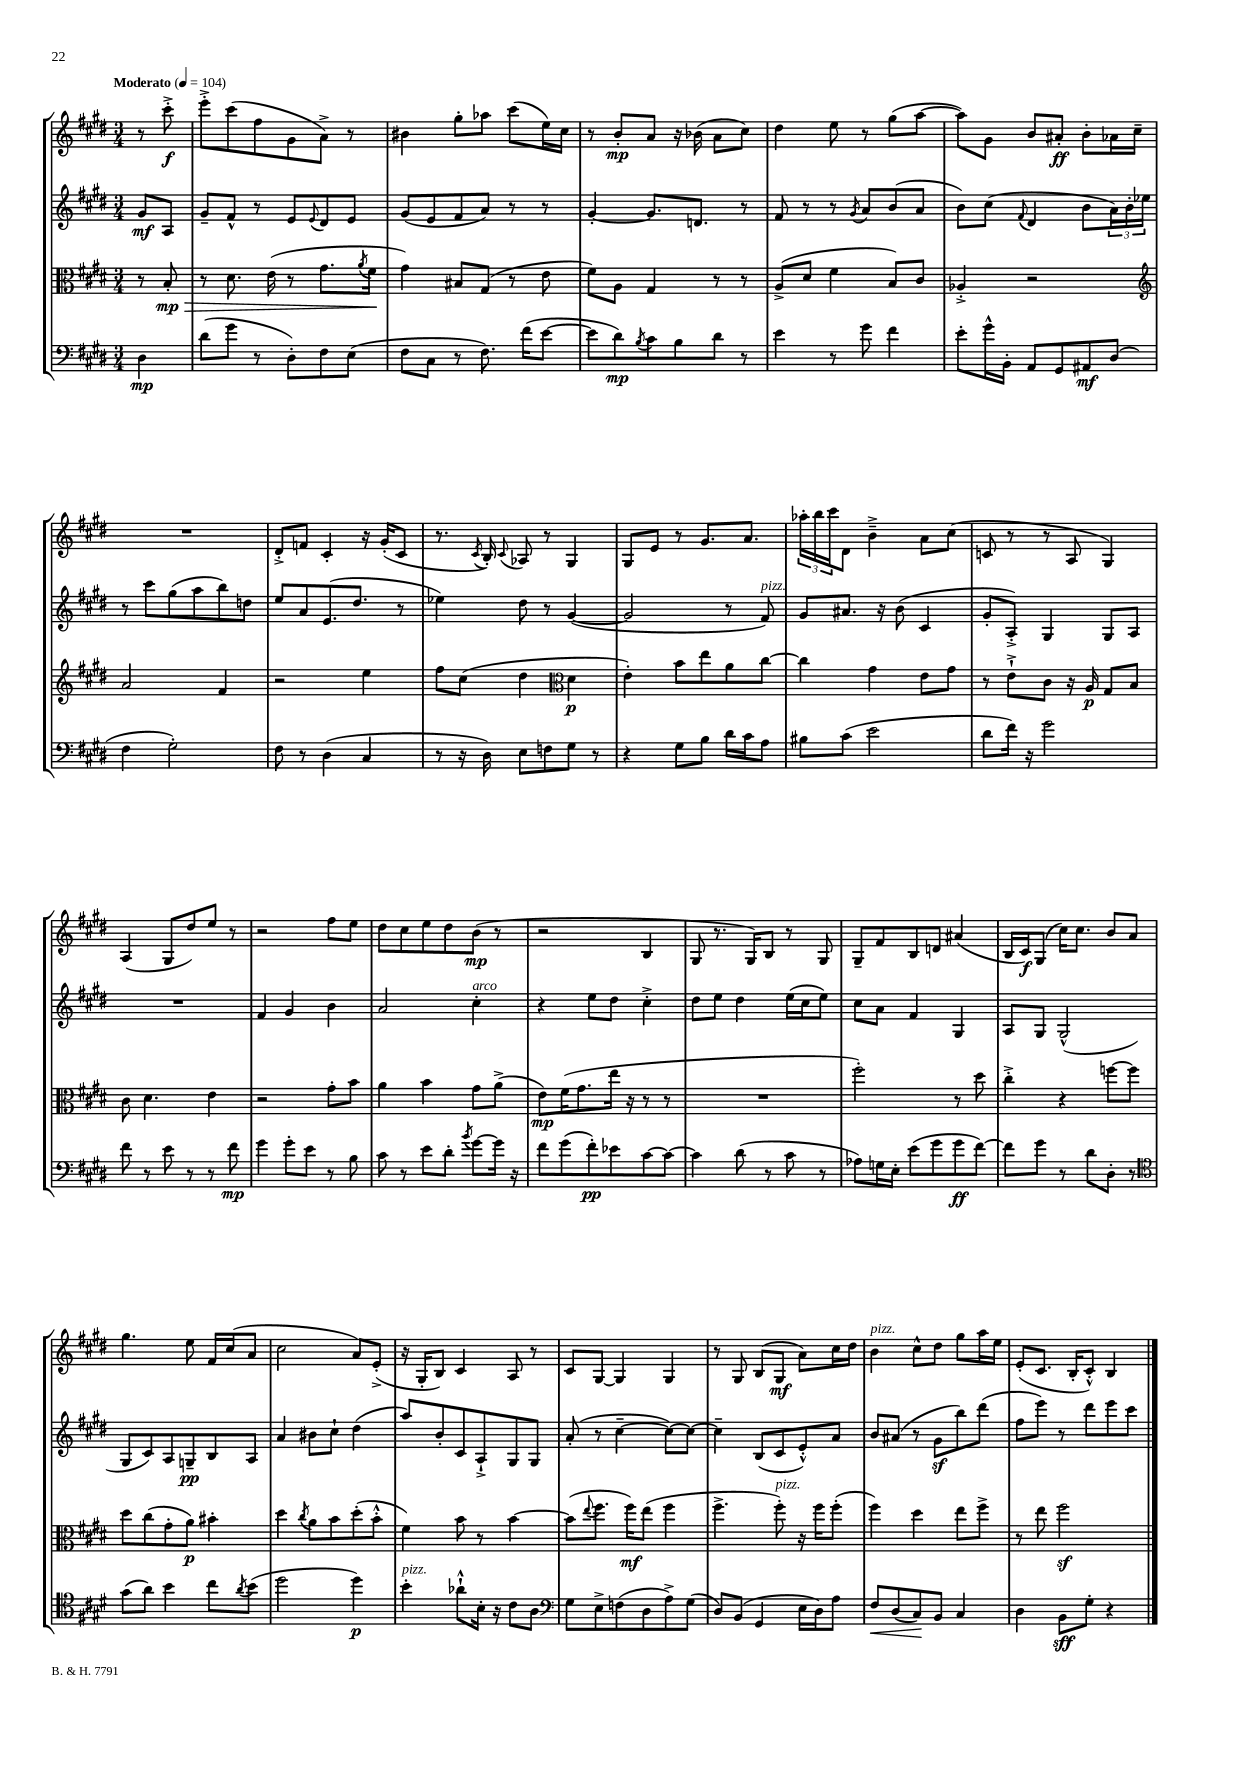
<<
\new StaffGroup <<
\new Staff = "s0" {
    \clef treble \key e \major \numericTimeSignature \time 3/4 \partial 4 \tempo "Moderato" 4 = 104
    r8 cis'''8-.->\f |
    e'''8-.-> cis'''8( fis''8 gis'8 a'8->) r8 |
    bis'4 gis''8-. aes''8 cis'''8( e''16) cis''16 |
    r8 b'8-.\mp a'8 r16 bes'16( a'8 cis''8) |
    dis''4 e''8 r8 gis''8( a''8~ |
    a''8) gis'8 b'8 ais'8-.\ff b'8-. aes'16 cis''16-- |
    R2. |
    dis'8-.-> f'8 cis'4-. r16 gis'16-.( cis'8 |
    r8. \acciaccatura { cis'8 } b16-.) \appoggiatura { cis'8 } aes8 r8 gis4 |
    gis8 e'8 r8 gis'8. a'8. |
    \tuplet 3/2 { aes''16-. b''16 cis'''16 } dis'8 b'4---> a'8 cis''8( |
    c'8 r8 r8 a8 gis4) |
    a4( gis8 dis''8) e''8 r8 |
    r2 fis''8 e''8 |
    dis''8 cis''8 e''8 dis''8 b'8\mp( r8 |
    r2 b4 |
    gis8 r8. gis16) b8 r8 gis8 |
    gis8-- fis'8 b8 d'8 ais'4( |
    b16 cis'16\f) gis8( cis''16) cis''8. b'8 a'8 |
    gis''4. e''8 fis'16 cis''16( a'8 |
    cis''2 a'8) e'8-.->( |
    r16 gis16-. b8) cis'4 a8 r8 |
    cis'8 gis8~ gis4 gis4 |
    r8 gis8 b8( gis8\mf a'8) cis''16 dis''16 |
    b'4^\markup { \italic "pizz." } cis''8-^ dis''8 gis''8 a''16 e''16 |
    e'8-.( cis'8. b16-. cis'8-.-^) b4 \bar "|." |
}
\new Staff = "s1" {
    \clef treble \key e \major \numericTimeSignature \time 3/4 \partial 4
    gis'8\mf a8 |
    gis'8-- fis'8-^ r8 e'8 \appoggiatura { e'8 } dis'8 e'8 |
    gis'8( e'8 fis'8 a'8) r8 r8 |
    gis'4~-. gis'8. d'8. r8 |
    fis'8 r8 r8 \acciaccatura { gis'8 } a'8 b'8( a'8 |
    b'8) cis''8( \appoggiatura { fis'8 } dis'4 b'8 \tuplet 3/2 { a'16) b'16-. ees''16 } |
    r8 cis'''8 gis''8( a''8 b''8) d''8 |
    e''8 a'8 e'8.( dis''8. r8 |
    ees''4) dis''8 r8 gis'4~( |
    gis'2 r8 fis'8^\markup { \italic "pizz." }) |
    gis'8 ais'8. r16 b'8( cis'4 |
    gis'8-. a8-.->) gis4 gis8 a8 |
    R2. |
    fis'4 gis'4 b'4 |
    a'2 cis''4-.^\markup { \italic "arco" } |
    r4 e''8 dis''8 cis''4-.-> |
    dis''8 e''8 dis''4 e''16( cis''16 e''8) |
    cis''8 a'8 fis'4 gis4 |
    a8 gis8 gis2-^( |
    gis8 cis'8) a8 g8--\pp b8 a8 |
    a'4 bis'8 cis''8-! dis''4( |
    a''8) b'8-. cis'8 a8-!-> gis8 gis8 |
    a'8-.( r8 cis''4~-- cis''8~) cis''8~ |
    cis''4-- b8( cis'8 e'8-.-^) a'8 |
    b'8 ais'8( r8 gis'8\sf b''8) dis'''8( |
    fis''8 e'''8) r8 dis'''8 e'''8 cis'''8 \bar "|." |
}
\new Staff = "s2" {
    \clef alto \key e \major \numericTimeSignature \time 3/4 \partial 4
    r8 b8-.\mp\> |
    r8 dis'8. e'16( r8 gis'8. \acciaccatura { a'8 } fis'16\! |
    gis'4) bis8 gis8( r8 e'8 |
    fis'8) a8 gis4 r8 r8 |
    a8->( dis'8 fis'4 b8) cis'8 |
    aes4-.-> r2 |
    \clef treble a'2 fis'4 |
    r2 e''4 |
    fis''8 cis''8( dis''4 \clef alto dis'4\p |
    e'4-.) b'8 e''8 a'8 cis''8~ |
    cis''4 gis'4 e'8 gis'8 |
    r8 e'8-!-> cis'8 r16 a16\p gis8 b8 |
    cis'8 dis'4. e'4 |
    r2 gis'8-. b'8 |
    a'4 b'4 gis'8 a'8->( |
    e'8\mp) fis'16( gis'8. e''16 r16 r8 r8 |
    R2. |
    fis''2-.) r8 dis''8 |
    cis''4-.-> r4 f''8~ f''8 |
    dis''8 cis''8( gis'8-. a'8\p) bis'4-. |
    dis''4 \acciaccatura { cis''8 } a'8 b'8 dis''8-.( b'8-.-^ |
    fis'4) b'8 r8 b'4~ |
    b'8( \appoggiatura { e''8 } fis''8. fis''16\mf) e''8( fis''4 |
    fis''4.-> fis''8-.^\markup { \italic "pizz." }) r16 fis''16 fis''8-.( |
    fis''4) dis''4 e''8 fis''8-> |
    r8 e''8 fis''2\sf \bar "|." |
}
\new Staff = "s3" {
    \clef bass \key e \major \numericTimeSignature \time 3/4 \partial 4
    dis4\mp |
    dis'8( gis'8 r8 dis8-.) fis8 e8( |
    fis8 cis8 r8 fis8.) fis'16( e'8~ |
    e'8 dis'8\mp) \acciaccatura { b8 } cis'8 b8 dis'8 r8 |
    e'4 r8 gis'8 fis'4 |
    e'8-. gis'16-^ b,16-. a,8 gis,8 ais,8\mf dis8( |
    fis4 gis2-.) |
    fis8 r8 dis4( cis4 |
    r8 r16 dis16) e8 f8 gis8 r8 |
    r4 gis8 b8 dis'16 cis'16 a8 |
    bis8 cis'8( e'2 |
    dis'8 fis'16) r16 gis'2 |
    fis'8 r8 e'8 r8 r8 fis'8\mp |
    gis'4 gis'8-. e'8 r8 b8 |
    cis'8 r8 e'8 dis'8-. \acciaccatura { b'8 } gis'8~ gis'16 r16 |
    fis'8 gis'8( fis'8-.\pp) ees'8 cis'8~ cis'8~ |
    cis'4 dis'8( r8 cis'8 r8 |
    aes8) g16 e16-. e'8( gis'8 gis'8\ff fis'8~) |
    fis'8 gis'8 r8 dis'8 dis8-. r8 |
    \clef tenor gis'8( a'8) b'4 cis''8 \acciaccatura { a'8 } b'8( |
    dis''2 dis''4\p) |
    b'4-.^\markup { \italic "pizz." } aes'8-!-^ b16-. r16 cis'8 a8 |
    \clef bass gis8 e8-> f8( dis8 a8->) gis8( |
    dis8) b,8( gis,4 e16 dis16) a8 |
    fis8\< dis8( cis8\!) b,8 cis4 |
    dis4 b,8\sff gis8-. r4 \bar "|." |
}
>>
>>
\layout { \context { \Score \remove "Bar_number_engraver" } }
